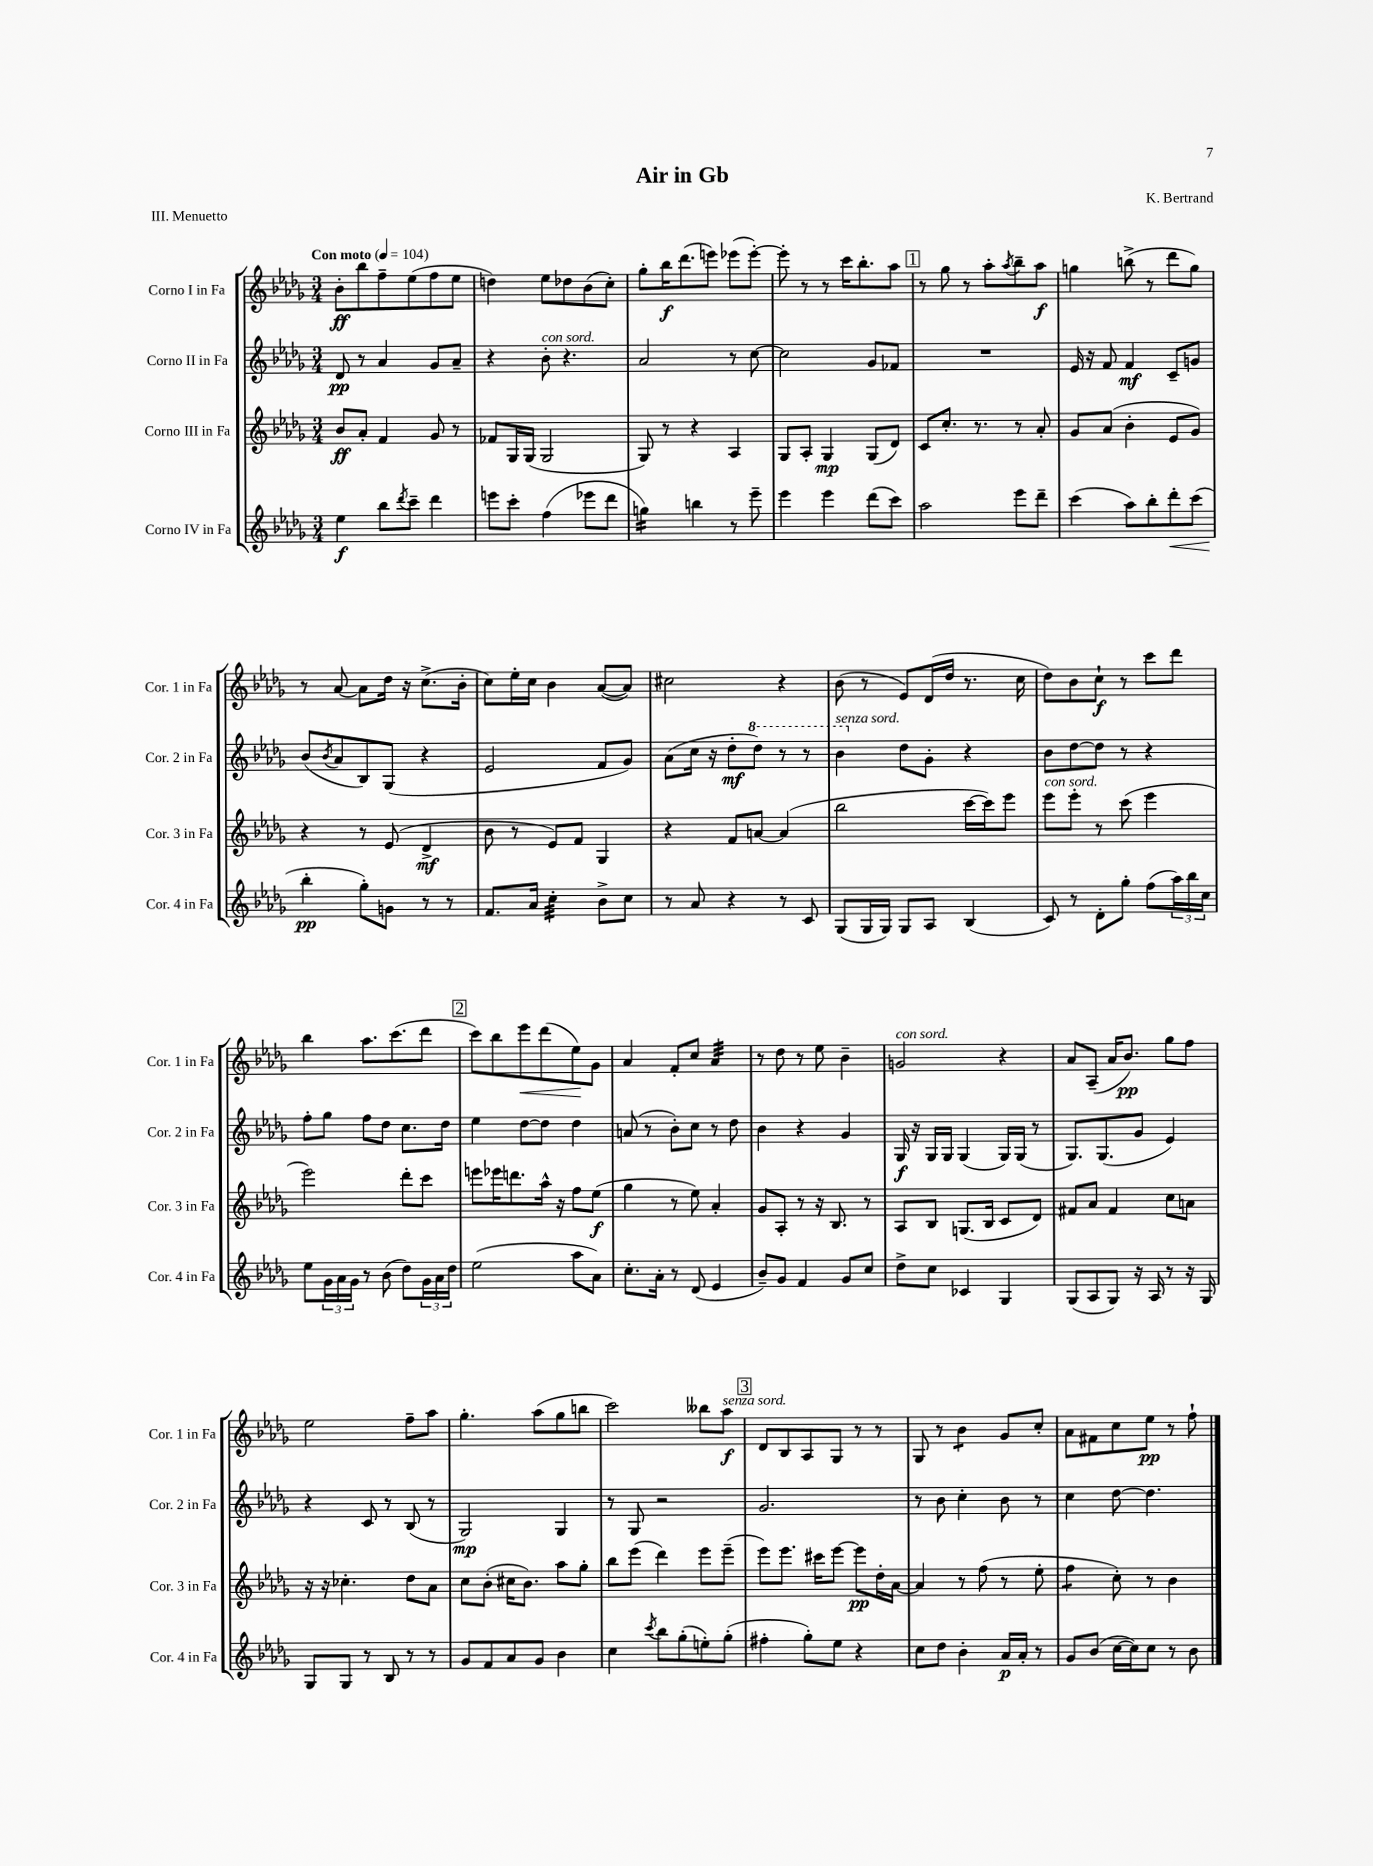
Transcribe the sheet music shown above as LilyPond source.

\header { title = "Air in Gb" composer = "K. Bertrand" piece = "III. Menuetto" }
<<
\new StaffGroup <<
\new Staff = "s0" \with { instrumentName = "Corno I in Fa" shortInstrumentName = "Cor. 1 in Fa" } {
    \clef treble \key des \major \numericTimeSignature \time 3/4 \tempo "Con moto" 4 = 104
    bes'8-.\ff bes''8 f''8-- ees''8( f''8 ees''8 |
    d''4) ees''8 des''8 bes'8( c''8-.) |
    ges''8-. bes''16\f des'''8.( e'''8) ees'''8( ees'''8~-.) |
    ees'''8-. r8 r8 c'''16 bes''8.-. aes''8 |
    \mark \markup { \box "1" } r8 ges''8 r8 aes''8-. \acciaccatura { aes''8 } bes''8-- aes''8\f |
    g''4 b''8->( r8 des'''8 g''8) |
    r8 aes'8~ aes'8 des''16 r16 c''8.->( bes'16-. |
    c''8) ees''16-. c''16 bes'4 aes'8~( aes'8) |
    cis''2 r4 |
    bes'8( r8 ees'8) des'16( des''16 r8. c''16 |
    des''8) bes'8 c''8-!\f r8 c'''8 des'''8 |
    bes''4 aes''8. c'''8.( des'''8 |
    \mark \markup { \box "2" } c'''8) bes''8 ees'''8\< des'''8( ees''8\!) ges'8 |
    aes'4 f'8-. c''8 aes'4:32 |
    r8 des''8 r8 ees''8 bes'4-- |
    g'2^\markup { \italic "con sord." } r4 |
    aes'8 aes8--( aes'16 bes'8.\pp) ges''8 f''8 |
    ees''2 f''8-- aes''8 |
    ges''4.-. aes''8( ges''8 b''8 |
    c'''2) beses''8 aes''8\f^\markup { \italic "senza sord." } |
    \mark \markup { \box "3" } des'8 bes8 aes8 ges8 r8 r8 |
    ges8 r8 bes'4:8 ges'8 c''8-. |
    aes'8 fis'8 c''8 ees''8\pp r8 f''8-! \bar "|." |
}
\new Staff = "s1" \with { instrumentName = "Corno II in Fa" shortInstrumentName = "Cor. 2 in Fa" } {
    \clef treble \key des \major \numericTimeSignature \time 3/4
    des'8\pp r8 aes'4 ges'8 aes'8-- |
    r4 bes'8-.^\markup { \italic "con sord." } r4. |
    aes'2 r8 c''8~ |
    c''2 ges'8 fes'8 |
    \mark \markup { \box "1" } R2. |
    ees'16 r16 f'8 f'4\mf c'8-- g'8 |
    bes'8( \acciaccatura { bes'8 } aes'8 bes8) ges8( r4 |
    ees'2 f'8 ges'8) |
    aes'8( c''16 r16 des''8-.\mf \ottava #1 des'''8) r8 r8 |
    bes''4^\markup { \italic "senza sord." } \ottava #0 des''8 ges'8-. r4 |
    bes'8 des''8~ des''8 r8 r4 |
    f''8-. ges''8 f''8 des''8 c''8. des''16 |
    \mark \markup { \box "2" } ees''4 des''8~ des''8 des''4 |
    a'8( r8 bes'8-.) c''8 r8 des''8 |
    bes'4 r4 ges'4 |
    ges16\f r16 ges16 ges16 ges4( ges16) ges16( r8 |
    ges8.) ges8.( ges'8 ees'4) |
    r4 c'8 r8 bes8( r8 |
    ges2\mp) ges4 |
    r8 ges8 r2 |
    \mark \markup { \box "3" } ges'2. |
    r8 bes'8 c''4-. bes'8 r8 |
    c''4 des''8~ des''4. \bar "|." |
}
\new Staff = "s2" \with { instrumentName = "Corno III in Fa" shortInstrumentName = "Cor. 3 in Fa" } {
    \clef treble \key des \major \numericTimeSignature \time 3/4
    bes'8\ff aes'8-. f'4 ges'8 r8 |
    fes'8 ges16 ges16( ges2 |
    ges8) r8 r4 aes4 |
    ges8 aes8-. ges4\mp ges8( des'8) |
    \mark \markup { \box "1" } c'8 c''8.-. r8. r8 aes'8-. |
    ges'8 aes'8( bes'4-. ees'8 ges'8) |
    r4 r8 ees'8( des'4->\mf |
    bes'8 r8 ees'8) f'8 ges4 |
    r4 f'8 a'8~ a'4( |
    bes''2 c'''16~ c'''16) ees'''8 |
    ees'''8^\markup { \italic "con sord." } ees'''8-. r8 c'''8( ees'''4 |
    ees'''2) des'''8-. c'''8 |
    \mark \markup { \box "2" } e'''8 ees'''16 d'''8. aes''16-^ r16 f''8 ees''8\f( |
    ges''4 r8 ees''8) aes'4-. |
    ges'8 aes8-. r8 r16 bes8. r8 |
    aes8 bes8 g8.( bes16 c'8 des'8) |
    fis'8 aes'8 fis'4 c''8 a'8 |
    r16 r16 ces''4.-. des''8 aes'8 |
    c''8 bes'8-.( cis''16 bes'8.) aes''8 ges''8-. |
    bes''8 ees'''8( des'''4) ees'''8 ees'''8--( |
    \mark \markup { \box "3" } ees'''8) ees'''8. cis'''16 ees'''8~ ees'''8\pp des''16-. aes'16~ |
    aes'4 r8 f''8( r8 ees''8-. |
    f''4:8 c''8-.) r8 bes'4 \bar "|." |
}
\new Staff = "s3" \with { instrumentName = "Corno IV in Fa" shortInstrumentName = "Cor. 4 in Fa" } {
    \clef treble \key des \major \numericTimeSignature \time 3/4
    ees''4\f bes''8 \acciaccatura { des'''8 } c'''8-- des'''4 |
    e'''8 c'''8-. f''4( ees'''8 des'''8 |
    g''4:16) b''4 r8 ees'''8-- |
    ees'''4 ees'''4 des'''8( c'''8) |
    \mark \markup { \box "1" } aes''2 ees'''8 des'''8-- |
    c'''4( aes''8) bes''8-. des'''8-.\< c'''8( |
    bes''4-.\pp\! ges''8-.) g'8 r8 r8 |
    f'8. aes'16 c''4:32-. bes'8-> c''8 |
    r8 aes'8 r4 r8 c'8 |
    ges8( ges16 ges16) ges8 aes8 bes4( |
    c'8) r8 des'8-. ges''8-. f''8( \tuplet 3/2 { aes''16) bes''16 c''16 } |
    ees''8 \tuplet 3/2 { ges'16 aes'16 ges'16 } r8 bes'8( des''8) \tuplet 3/2 { ges'16 aes'16 des''16 } |
    \mark \markup { \box "2" } ees''2( aes''8 aes'8) |
    c''8.-. aes'16-. r8 des'8( ees'4 |
    bes'8--) ges'8 f'4 ges'8 c''8 |
    des''8-> c''8 ces'4 ges4 |
    ges8( aes8 ges8) r16 aes16 r8 r16 ges16 |
    ges8 ges8 r8 bes8 r8 r8 |
    ges'8 f'8 aes'8 ges'8 bes'4 |
    c''4 \acciaccatura { c'''8 } bes''8 ges''8-.( e''8-.) ges''8-.( |
    \mark \markup { \box "3" } fis''4-. ges''8-.) ees''8 r4 |
    c''8 des''8 bes'4-. aes'16\p aes'16-. r8 |
    ges'8 bes'8( c''16~ c''16) c''8 r8 bes'8 \bar "|." |
}
>>
>>
\layout { \context { \Score \remove "Bar_number_engraver" } }
